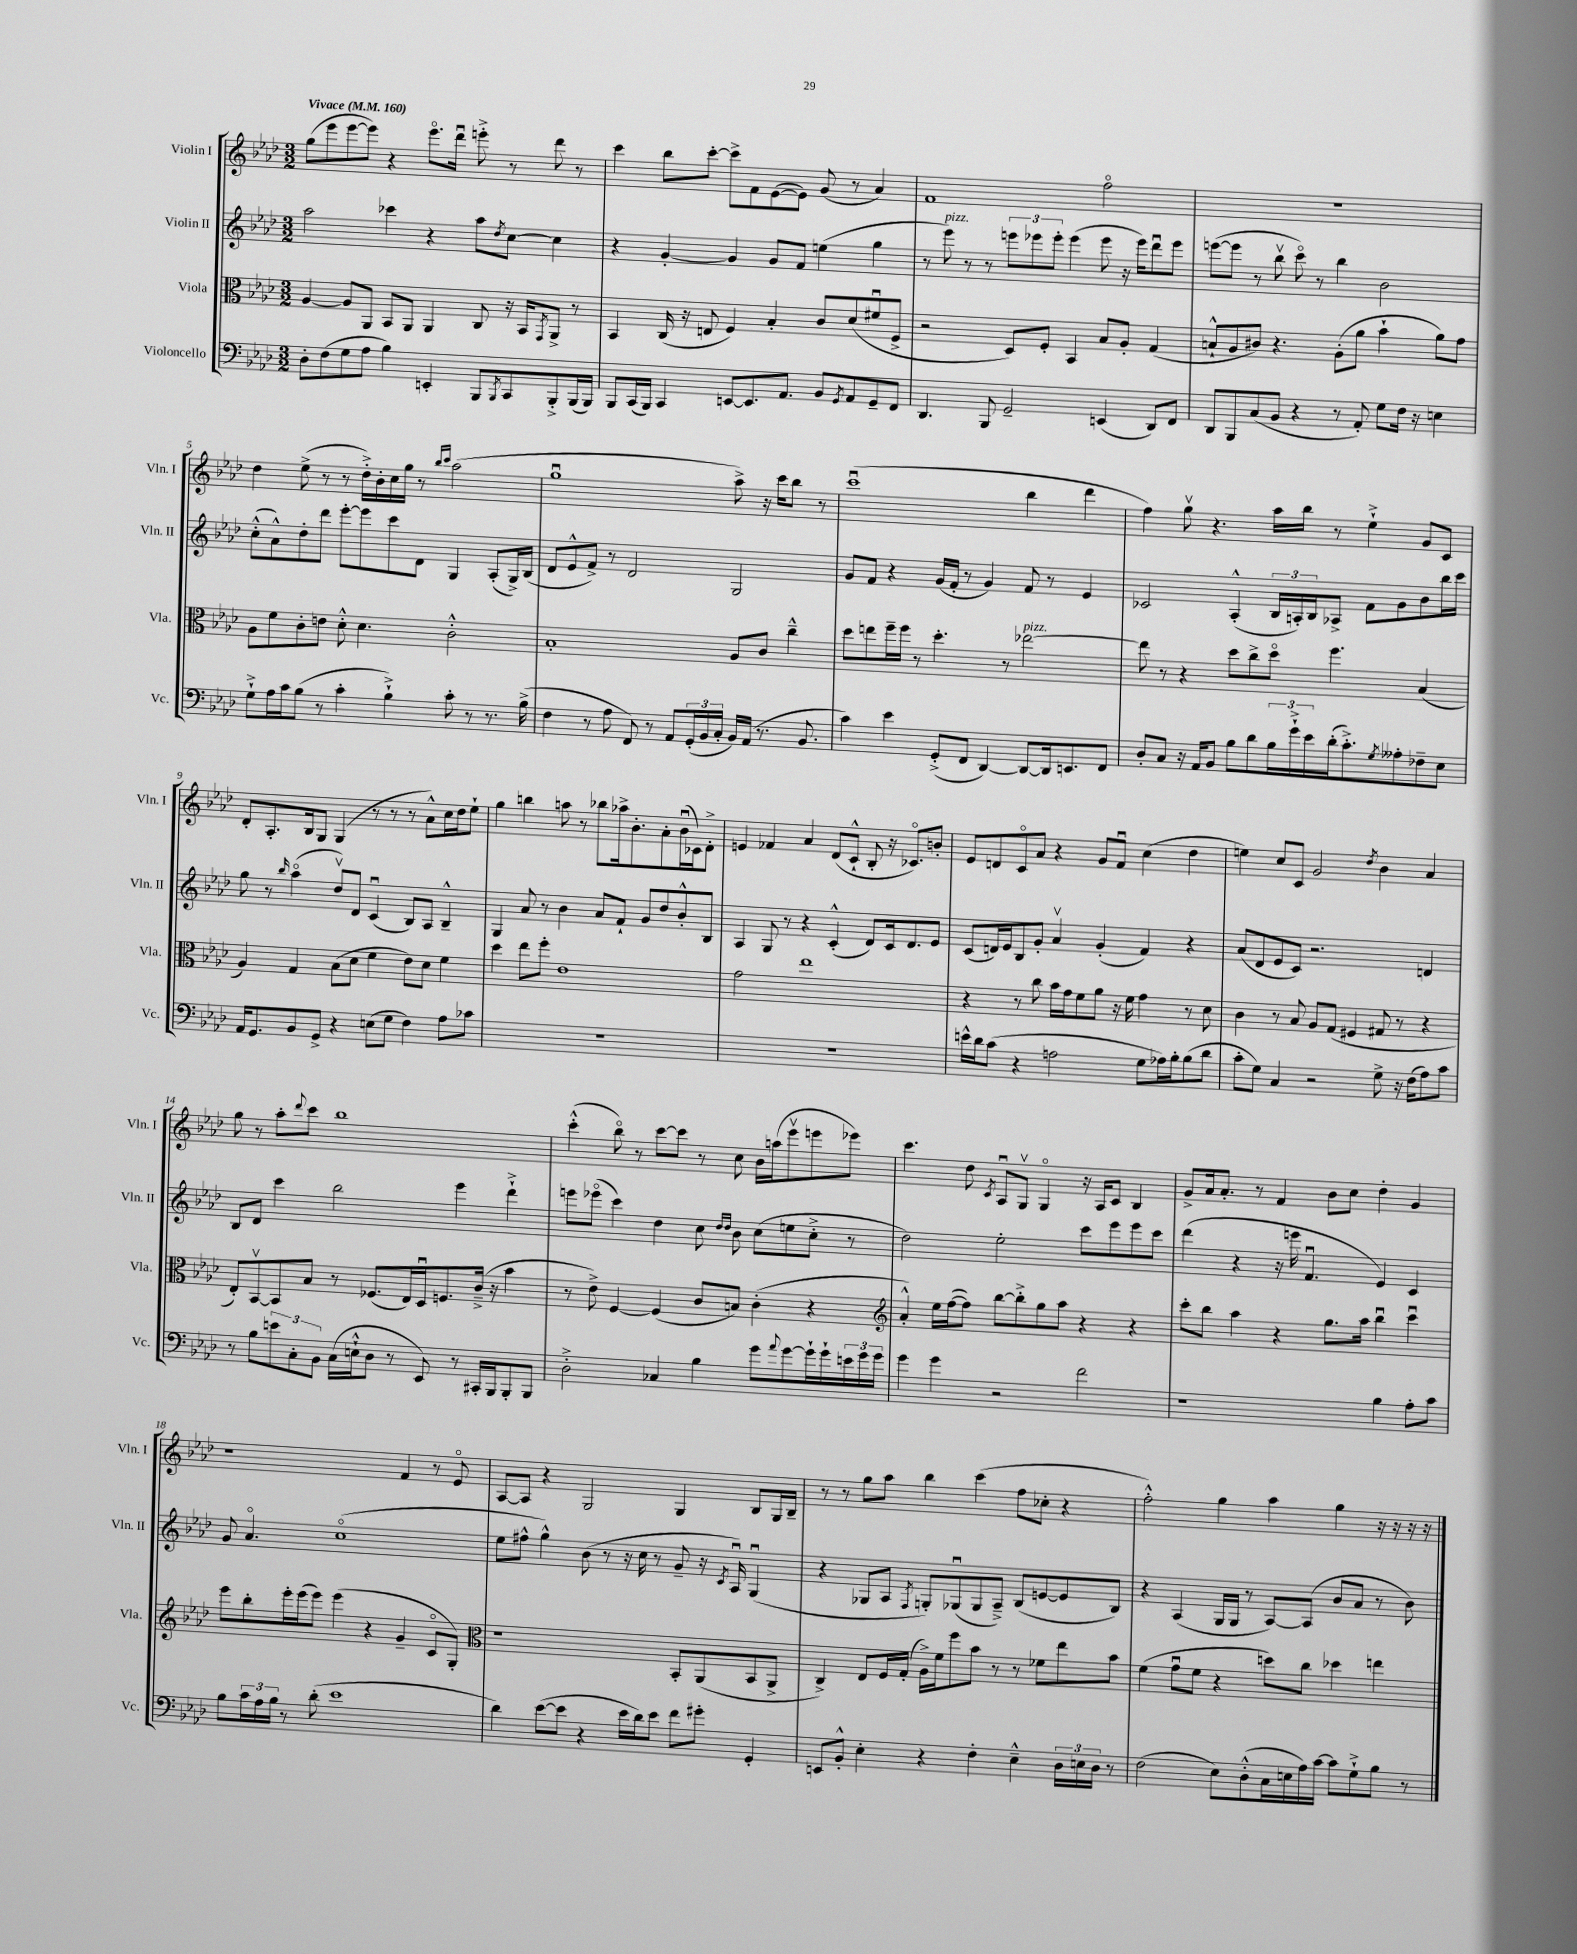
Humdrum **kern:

**kern	**kern	**kern	**kern
*staff4	*staff3	*staff2	*staff1
*clefF4	*clefC3	*clefG2	*clefG2
*k[b-e-a-d-]	*k[b-e-a-d-]	*k[b-e-a-d-]	*k[b-e-a-d-]
*M3/2	*M3/2	*M3/2	*M3/2
*MM160	*MM160	*MM160	*MM160
8D-'	[4A-	2aa-	(8gg
(8F	.	.	8eee-
8G	8A-]	.	[8eee-
8A-	8AA-	.	8eee-])
4B-)	8BB-	4ccc-	4r
.	8AA-	.	.
4EE'	4AA-	4r	8.eee-o
.	.	.	16ddd-u
8BBB-	8C	8aa-	8eee'^
8qBBB-	.	8qdd-	.
8CC	16r	[8cc	8r
.	16BB-	.	.
.	8qGG	.	.
8BBB-'^	8AA-^	4cc]	8ddd-
(16BBB-	8r	.	8r
16BBB-)	.	.	.
=	=	=	=
8BBB-	4BB-	4r	4ccc
(16CC	.	.	.
16BBB-)	.	.	.
4CC	(16C	[4g'	8bb-
.	16r	.	.
.	8E	.	[8ccc'
[8EE	4F)	4g]	8ccc^]
8.EE]	.	.	8f
.	4B-'	8g	([8e-
8.AA-	.	.	.
.	.	8f	8e-])
8BB-	8c	(4ee	(8g
8qGG	.	.	.
8AA-	(8d-	.	8r
8GG~	8f#u	4gg	4a-)
8FF	8F^	.	.
=	=	=	=
4.DD-	2r	8r	1f
.	.	8eee-)	.
.	.	8r	.
8BBB-	.	8r	.
2GG~	8D-)	12eee	.
.	.	12eee-	.
.	8F'	.	.
.	.	12eee-'	.
.	4BB-	(4eee-	.
(4EE	8B-	8eee-	2ffo
.	8A-'	16r	.
.	.	16eee-)	.
8DD-)	(4G	8ddd-u	.
8FF	.	8eee-	.
=	=	=	=
8DD-	8B`^^	([8eee	1.r
8BBB-	8A-	8eee]	.
(8C	8c#)	8r	.
8BB-	4.r	8bb-v	.
4r	.	8ccco)	.
.	.	8r	.
8r	(8A-'	4bb-	.
8AA-')	8a-	.	.
8G	4b-`	2b-	.
16F	.	.	.
16r	.	.	.
4E	8a-)	.	.
.	8g	.	.
=	=	=	=
8G`^	8A-	(8cc'^^	4dd-
16A-	8f	8a-^^)	.
16c	.	.	.
(8B-	8c'	8dd-'	(8ee-^
8r	8e	8ddd-	8r
4c'	8d-'^^	[8eee-'	8r
.	4.d-	8eee-]	16dd-'^)
.	.	.	16b-'
4B-`^)	.	8ccc	16cc
.	.	.	16gg
.	.	8d-	8r
.	.	.	16qqbb-
.	.	.	16qqccc
8c'	2c'^^	4G	(2aa-
8r	.	.	.
8.r	.	(8A-'	.
.	.	16G^)	.
(16B-^	.	(16B-	.
=	=	=	=
4F	1B-'	8d-	1ggu
.	.	8e-^^	.
8r	.	8f^)	.
8A-	.	8r	.
8FF)	.	2d-	.
8r	.	.	.
8AA-	.	.	.
(24GG'	.	.	.
24BB-	.	.	.
24C'	.	.	.
16BB-)	8A-	2G	8aa-^)
(16AA-	.	.	.
8.r	8c	.	16r
.	.	.	16ccc
.	4cc~^^	.	8bb-
8.BB-	.	.	.
.	.	.	8r
=	=	=	=
4c)	8dd-	8g	(1cccu
.	8ee	8f	.
4e-	16ff~	4r	.
.	16ff	.	.
.	8r	.	.
(8GG'^	4.dd-'	(16g	.
.	.	16f'	.
8FF	.	8r	.
[4DD-)	.	4g)	.
.	8r	.	.
8DD-_	[2ee-	8f	4bb-
16DD-]	.	8r	.
8.EE	.	.	.
.	.	4e-	4ddd-
8FF	.	.	.
=	=	=	=
8D-'	8ee-]	2c-	4ff)
8C	8r	.	.
16r	4r	.	8ggv
16AA-	.	.	.
8BB-	.	.	4.r
8B-	8dd-	(4A-'^^	.
8d-	8cc^	.	.
24B-	8dd-o	24B-	16aa-
24g`^	.	24A')	.
.	.	.	16bb-
24e-	.	24B-	.
(16d-'	4.ff	8A-^	8r
8.c'^)	.	.	.
.	.	8f	4ee-`^
8qG	.	.	.
8A--'	.	8g	.
8F-~	(4B-	8b-	8g
8E-	.	16bb-	8c
.	.	16ccc	.
=	=	=	=
16AA-	4A-)	8gg	8d-'
8.GG	.	.	.
.	.	8r	8.A-'
.	.	16qqbb-	.
8BB-	4G	(4aa-o	.
.	.	.	16B-
8GG^	.	.	8G
4r	(8B-	8dd-v)	(4G
.	8d-	8d-	.
(8E	4f	(4cu	8r
8G	.	.	8r
4F)	8e-)	8B-)	8r
.	8d-	8A-	8a-^^)
8A-	4f	4B-~^^	16cc
.	.	.	16dd-
8c-	.	.	8ee-`
=	=	=	=
1.r	4dd-	4G	4gg
.	8ee-	8a-	4bb
.	8ff'	8r	.
.	1e-	4b-	8aa
.	.	.	8r
.	.	8a-	8bb-
.	.	8f`	16aa-^
.	.	.	8.b-'
.	.	8g	.
.	.	8dd-	8a-'
.	.	8b-'^^	(16b-u
.	.	.	16c-)
.	.	8B-	8d-'^
=	=	=	=
1.r	2g	4A-	4e
.	.	8G	4f-
.	.	8r	.
.	1ee-	4r	4a-
.	.	(4c'^^	(8d-
.	.	.	8c`^^
.	.	8d-)	8B-'
.	.	16c	16r
.	.	8.d-	8.c-o)
.	.	8e-	8b'
=	=	=	=
16e^^	4r	(8c	8e-
16d-	.	.	.
(8c	.	16d)	8d
.	.	16e-	.
4r	8r	8B-	8co
.	8cc	8g'	8a-
2A	16b-	4a-v	4r
.	16g	.	.
.	8f	.	.
.	8a-	(4g'	8g
.	16r	.	8fu
.	16f	.	.
8G	4g	4f)	(4cc
16A-)	.	.	.
16B-'	.	.	.
(8B-	8r	4r	4dd-
8d-	8d-	.	.
=	=	=	=
8c'	4c	(8a-	4ee)
8G)	.	8d-	.
4C	8r	8e-	8cc
.	8B-	8c)	8c
2r	8A-	2.r	2g
.	(8G	.	.
.	4F#	.	.
.	.	.	8qdd-
8G^	8G#	.	4b-
16r	8r	.	.
(16F	.	.	.
8A-)	4r	4d	4a-
8c	.	.	.
=	=	=	=
8r	8E-')	8B-	8gg
8B-	[8BB-v	8d-	8r
12e	8BB-]	4ccc	8aa-'
12C'	.	.	.
.	.	.	8qqddd-
.	8B-	.	8ccc
12BB-	.	.	.
(16C	8r	2bb-	1bb-
16E`^^	.	.	.
8D-	(8.F-	.	.
8r	.	.	.
.	16E-)	.	.
8EE-)	16D-u	.	.
.	8.F	.	.
8r	.	4eee-	.
16CC#'	(16c~^	.	.
16BBB-	16r	.	.
8BBB-'	4b-	4ddd-`^	.
8BBB-	.	.	.
=	=	=	=
2D-'^	8r	8eee	(4ccc'^^
.	8e-^)	(8eee-o	.
.	[4F	4ccc)	8bb-o)
.	.	.	8r
4C-	(4F]	4dd-	[8ccc
.	.	.	8ccc]
4B-	8c	8cc	8r
.	.	16qqdd-	.
.	.	16qqdd-	.
.	8B)	8b-	8cc
8g	(4c'	(8cc	16b-
.	.	.	(16aa
8qqa-	.	.	.
[8g	.	8ee	8eee-v
16g`]	4r	8cc'^	8eee
16g`	.	.	.
24e	.	8r	8eee-)
24g	.	.	.
24g	.	.	.
=	=	=	=
*	*clefG2	*	*
4g	4a-'^^)	2dd-)	4.ccc
4g	16ee-	.	.
.	([16ff	.	.
.	8ff])	.	8dd-
.	.	.	8qc
2r	[8bb-	2ee-'	8A-u
.	8bb-'^]	.	8Gv
.	8gg	.	4Go
.	8aa-	.	.
2f	4r	8ccc	16r
.	.	.	16A-
.	.	8eee-	8c
.	4r	8eee-	4B-
.	.	8ccc	.
=	=	=	=
1r	8ccc'	(4ddd-	8g^
.	8bb-	.	16a-
.	.	.	8.a-'
.	4aa-	4r	.
.	.	.	8r
.	4r	16r	4f
.	.	16eee	.
.	.	4.fu	.
.	8.gg	.	8b-
.	.	.	8cc
.	16aa-	.	.
4B-	4bb-u	4e-)	4dd-'
8A-'	4cccu	4c	4g
8c	.	.	.
=	=	=	=
8B-	8eee-	8g	1r
24c	8bb-'	4.a-o	.
24A-	.	.	.
24B-	.	.	.
8r	16eee-'	.	.
.	(16eee-	.	.
(8d-'	8eee-)	.	.
1e-	(4eee-	(1cco	.
.	4r	.	.
.	4g~	.	4f
.	8co	.	8r
.	8G')	.	8e-o
=	=	=	=
*	*clefC3	*	*
4d-)	1r	8ee-	[8A-
.	.	8ff#^^	8A-]
([8e-	.	4gg^^)	4r
8e-]	.	.	.
4r	.	(8b-	2G
.	.	8r	.
16e-	.	16r	.
16d-)	.	16cc	.
8e-	.	8r	.
8f	8BB-'	8g~	4G
8g#'	(8AA-	16r	.
.	.	8qc	.
.	.	16A-u)	.
4GG'	8BB-	(4Gu	8B-
.	8AA-^	.	16G
.	.	.	16B-~
=	=	=	=
8EE	4C^)	4r	8r
8BB-'^^	.	.	8r
4E-'	8E-	8G-	8gg
.	16F	8A-	8aa-
.	(16G'	.	.
.	.	8qF	.
4r	16A-^)	8G')	4bb-
.	16f	.	.
.	8ff	(8G-u	.
4F'	8b-	8G-	(4ccc
.	8r	8A-~^)	.
4E-~^^	8r	(8B-	8ff
.	8f-	[8e	8cc-'
24D-	8ee-	8e]	4r
24E	.	.	.
24D-	.	.	.
8r	8b-	8B-)	.
=	=	=	=
(2F	(4f	4r	2ff'^^)
.	8gu	(4A-	.
.	8f	.	.
8E-)	4r	16G	4gg
.	.	16G	.
(8D-'^^	.	8r	.
16C	8dd)	[8A-)	4aa-
16E	.	.	.
16A-)	8cc	(8A-]	.
[16c	.	.	.
8c]	4dd-	8b-	4gg
8G`^	.	8a-	.
8B-	4ee	8r	16r
.	.	.	16r
8r	.	8b-)	16r
.	.	.	16r
==	==	==	==
*-	*-	*-	*-
